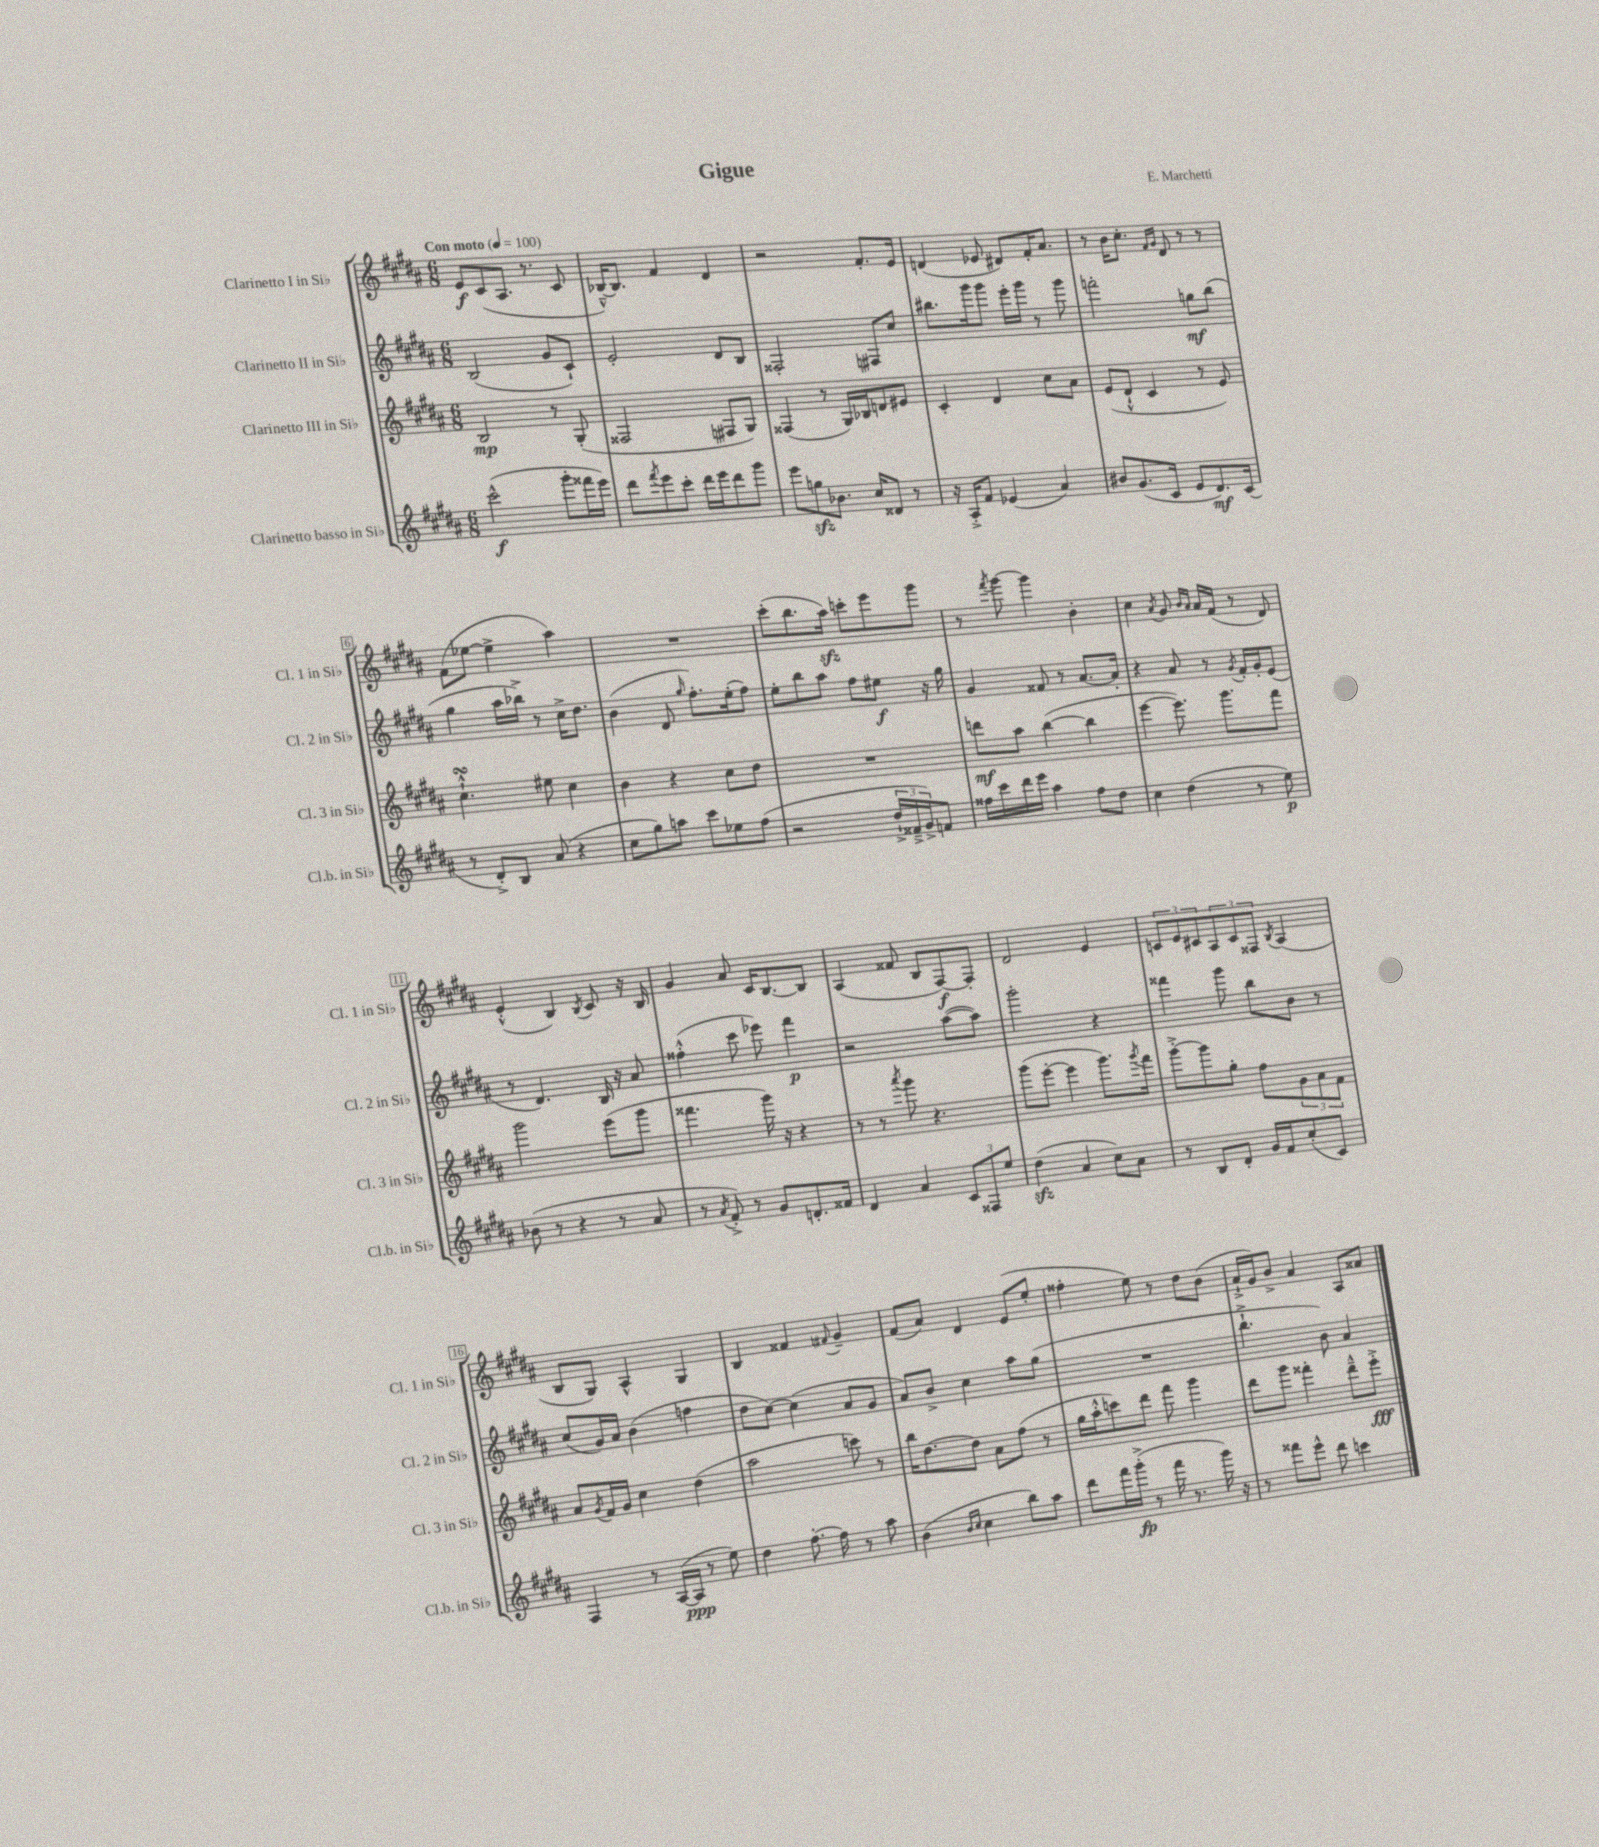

**kern	**kern	**kern	**kern
*staff4	*staff3	*staff2	*staff1
*clefG2	*clefG2	*clefG2	*clefG2
*k[f#c#g#d#a#]	*k[f#c#g#d#a#]	*k[f#c#g#d#a#]	*k[f#c#g#d#a#]
*M6/8	*M6/8	*M6/8	*M6/8
*MM100	*MM100	*MM100	*MM100
(2ccc#^^\	2B/	(2B/	8e/L
.	.	.	(8c#/
.	.	.	8.A#/J
.	.	.	8.r
8ggg#'\L	8r	8g#/L	.
16fff##\L	(8G#'/	8c#`/J)	8c#/
16eee\JJ)	.	.	.
=	=	=	=
8ddd#\L	2F##/	2e'/	[16B-~^^/LK)
.	.	.	8.B-/]J
8qfff#/	.	.	.
8eee\	.	.	.
8ccc#'\J	.	.	4f#/
16ddd#\LL	.	.	.
16eee\J	.	.	.
8ddd#\	8F#/L	8d#/L	4d#/
8ggg#\J	8G#/J)	8B/J	.
=	=	=	=
8eee\L	(4F##/	2F##'/	2r
8gg\	.	.	.
8.b-\J	8r	.	.
.	16G#/LL)	.	.
16cc#/LK	16B-/J	.	.
8d##/J	8d/	8F#/L	8.f#'/L
8r	8e#/J	8cc#/J	.
.	.	.	16e/Jk
=	=	=	=
16r	4c#'/	8.bb#\L	(4d/
16A#'^/LK	.	.	.
8f#/J	.	.	.
.	.	16ggg#\k	.
(4e-/	4d#/	8ggg#\J	8e-/
.	.	16eee'\LL	8d#/L)
.	.	16ggg#\JJ	.
4a#/)	8cc#\L	8r	16f#'/K
.	.	.	8.a#/J
.	8a#\J	8ggg#\	.
=	=	=	=
8b#/L	(8e/L	2fff'\	8r
(8.g#/	8d#`^^/J	.	16b\LK
.	.	.	8.cc#'\J
.	4c#/	.	.
16c#/Jk	.	.	.
.	.	.	16qqf#/LL
.	.	.	16qqg#/JJ
8e/L	.	.	8d#/
8.d#/)	8r	8gg\L	8r
.	8e/)	(8bb\J	8r
(16c#/Jk	.	.	.
=	=	=	=
8r	4.cc#`^^\	4gg#\	(8f#\L
8d#'^/L)	.	.	[8ee-\J
8B/J	.	16aa#\LL	4ee-^\]
.	.	16bb-^\JJ)	.
(8a#/	8ee#\	8r	.
4r	4cc#\	16cc#^\LK	4aa#\)
.	.	8.dd#\J	.
=	=	=	=
8cc#\L	4b\	(4b\	2.r
8gg#\)	.	.	.
8aa\J	4r	8d#/	.
.	.	16qqgg#/	.
8ccc#\L	.	8.ff#'\L)	.
8ee-\	8cc#\L	.	.
.	.	(16ee'\k	.
(8ff#\J	8dd#\J	8ff#\J)	.
=	=	=	=
2r	2.r	8ee'\L	(8ccc#'\L
.	.	8bb\	8.bb\
.	.	8aa#\J	.
.	.	.	16aa#\Jk)
.	.	8ff#\L	8ccc'\L
24dd#`^/LL	.	8ee#\J	8eee\
24f##~^/	.	.	.
24g#^/J)	.	.	.
8f/J	.	16r	8ggg#\J
.	.	16gg#\	.
=	=	=	=
16ff##\LL	8ddd\L	4g#/	8r
16ccc#\	.	.	.
.	.	.	8qfff#/
16ddd#\	8aa#\J	.	[8ggg#\
16eee\JJ	.	.	.
4aa#\	([4bb\	8f##/	4ggg#\]
.	.	8r	.
8ff##\L	4bb\]	[8.a#/L	4b'\
8dd#\J	.	.	.
.	.	16a#'/]Jk	.
=	=	=	=
4cc#\	[4eee\	4r	4cc#\
.	.	.	8qa#/
(4dd#\	8.eee\])	8a#/	8g#/
.	.	.	16qqb/LL
.	.	.	16qqa#/JJ
.	.	8r	16a#/LL
.	8.ggg#\L	.	(16f#/JJ
.	.	8qg#/	.
8r	.	16f#'/LL	8r
.	.	16g#'/J	.
8ee\)	8fff#\J	(8e/J	8d#/)
=	=	=	=
(8b-\	2ggg#\	8r	(4e'^^/
8r	.	4.d#/)	.
4r	.	.	4B/)
.	.	.	8qB/
8r	(8eee\L	16B/	8c#/
.	.	16r	.
8a#/	8ggg#\J	8a#/	16r
.	.	.	16B/
=	=	=	=
8r	4.fff##\	(4ff##'^^\	4g#/
8qa#/	.	.	.
8f#'^/)	.	.	.
8r	.	8ccc#\	8a#/
8g#/L	16ggg#\)	8eee-\)	16c#/LK
.	16r	.	[8.B/
8.d'/	4r	4fff#\	.
.	.	.	8B/]J
16f##/Jk	.	.	.
=	=	=	=
4d#/	8r	2r	(4A#/
.	8r	.	.
.	8qaaa#/	.	.
4a#/	8ggg#\	.	8f##/
.	4.r	.	8B/L
12c#/L	.	([8aa#\L	[8F#/)
12F##/	.	.	.
.	.	8aa#\]J)	8F#'/]J
12ee/J	.	.	.
=	=	=	=
(4dd#\	(8ggg#\L	2ggg#'\	2d#/
.	[8eee'\J	.	.
4a#/	4eee\]	.	.
8cc#\L)	8.ggg#\L)	4r	4e/
8a#\J	.	.	.
.	8qggg#/	.	.
.	16fff#\Jk	.	.
=	=	=	=
8r	[8ggg#'^\L	4fff##\	12c/L
.	.	.	12e/
8B/L	8ggg#\]	.	.
.	.	.	12c#/
8d#'/J	8gg#'\J	8ggg#\	12A#/
.	.	.	12c#/
16g#/LL	8ff#\L	8bb\L	.
.	.	.	12F##/J
16f#/J	.	.	.
.	.	.	8qB/
(8cc#'/	12g#\	8b\J	(4A#/
.	12a#\	.	.
8c#/J)	.	8r	.
.	12f#\J	.	.
=	=	=	=
4F#/	8a#/L	(8cc#/L	8B/L
.	8qg#/	.	.
.	16f#/L	16g#/L)	8G#/J)
.	16g#/JJ	16a#/JJ	.
8r	4cc#\	(4b\	4A#^^/
([16A#/LL	.	.	.
16A#/]JJ	.	.	.
8r	(4dd#\	4ff\	4G#/
8ee\)	.	.	.
=	=	=	=
4dd#\	2aa#\	8dd#\L	4B/
.	.	[8cc#\J)	.
[8.ff#'\	.	(4cc#\]	4f##/
16ff#\]	.	.	.
.	.	.	8qqf#/
8r	8ccc\)	8a#/L	4g#~/
8aa#\	8r	8g#/J	.
=	=	=	=
(4b\	16bb\LK	8a#/L)	(8f#/L
.	[8.dd#\	.	.
.	.	8b^/J	8a#/J)
16qqb/LL	.	.	.
16qqcc#/JJ	.	.	.
4cc#\	8dd#\]J	4cc#\	4d#/
.	8a#\L	.	.
8bb\L)	(8ff#\J	8aa#\L	(8e/L
8aa#\J	8r	(8gg#\J	8ee'/J
=	=	=	=
8ddd#\L	16gg#\LL	2.r	4ff##'\
.	16aa#'^^\J	.	.
16fff#\L	8ccc\)	.	.
(16ggg#'^\JJ	.	.	.
8r	8ddd#\J	.	8ee\)
16fff#\	8fff#\	.	8r
8.r	.	.	.
.	4ggg#\	.	8dd#\L
16ggg#\)	.	.	(8b\J
16r	.	.	.
=	=	=	=
8r	8ddd#\L	4.bb`^\	16a#`^/LL
.	.	.	16g#/J)
8fff##\L	8ggg#\J	.	8b^/J
8eee^^\J	4fff##'\	.	4a#/
8ddd#\	.	8b\)	.
4ccc\	8ddd#~^^\L	4a#/	8A#/L
.	8eee'^\J	.	8a##/J
==	==	==	==
*-	*-	*-	*-
